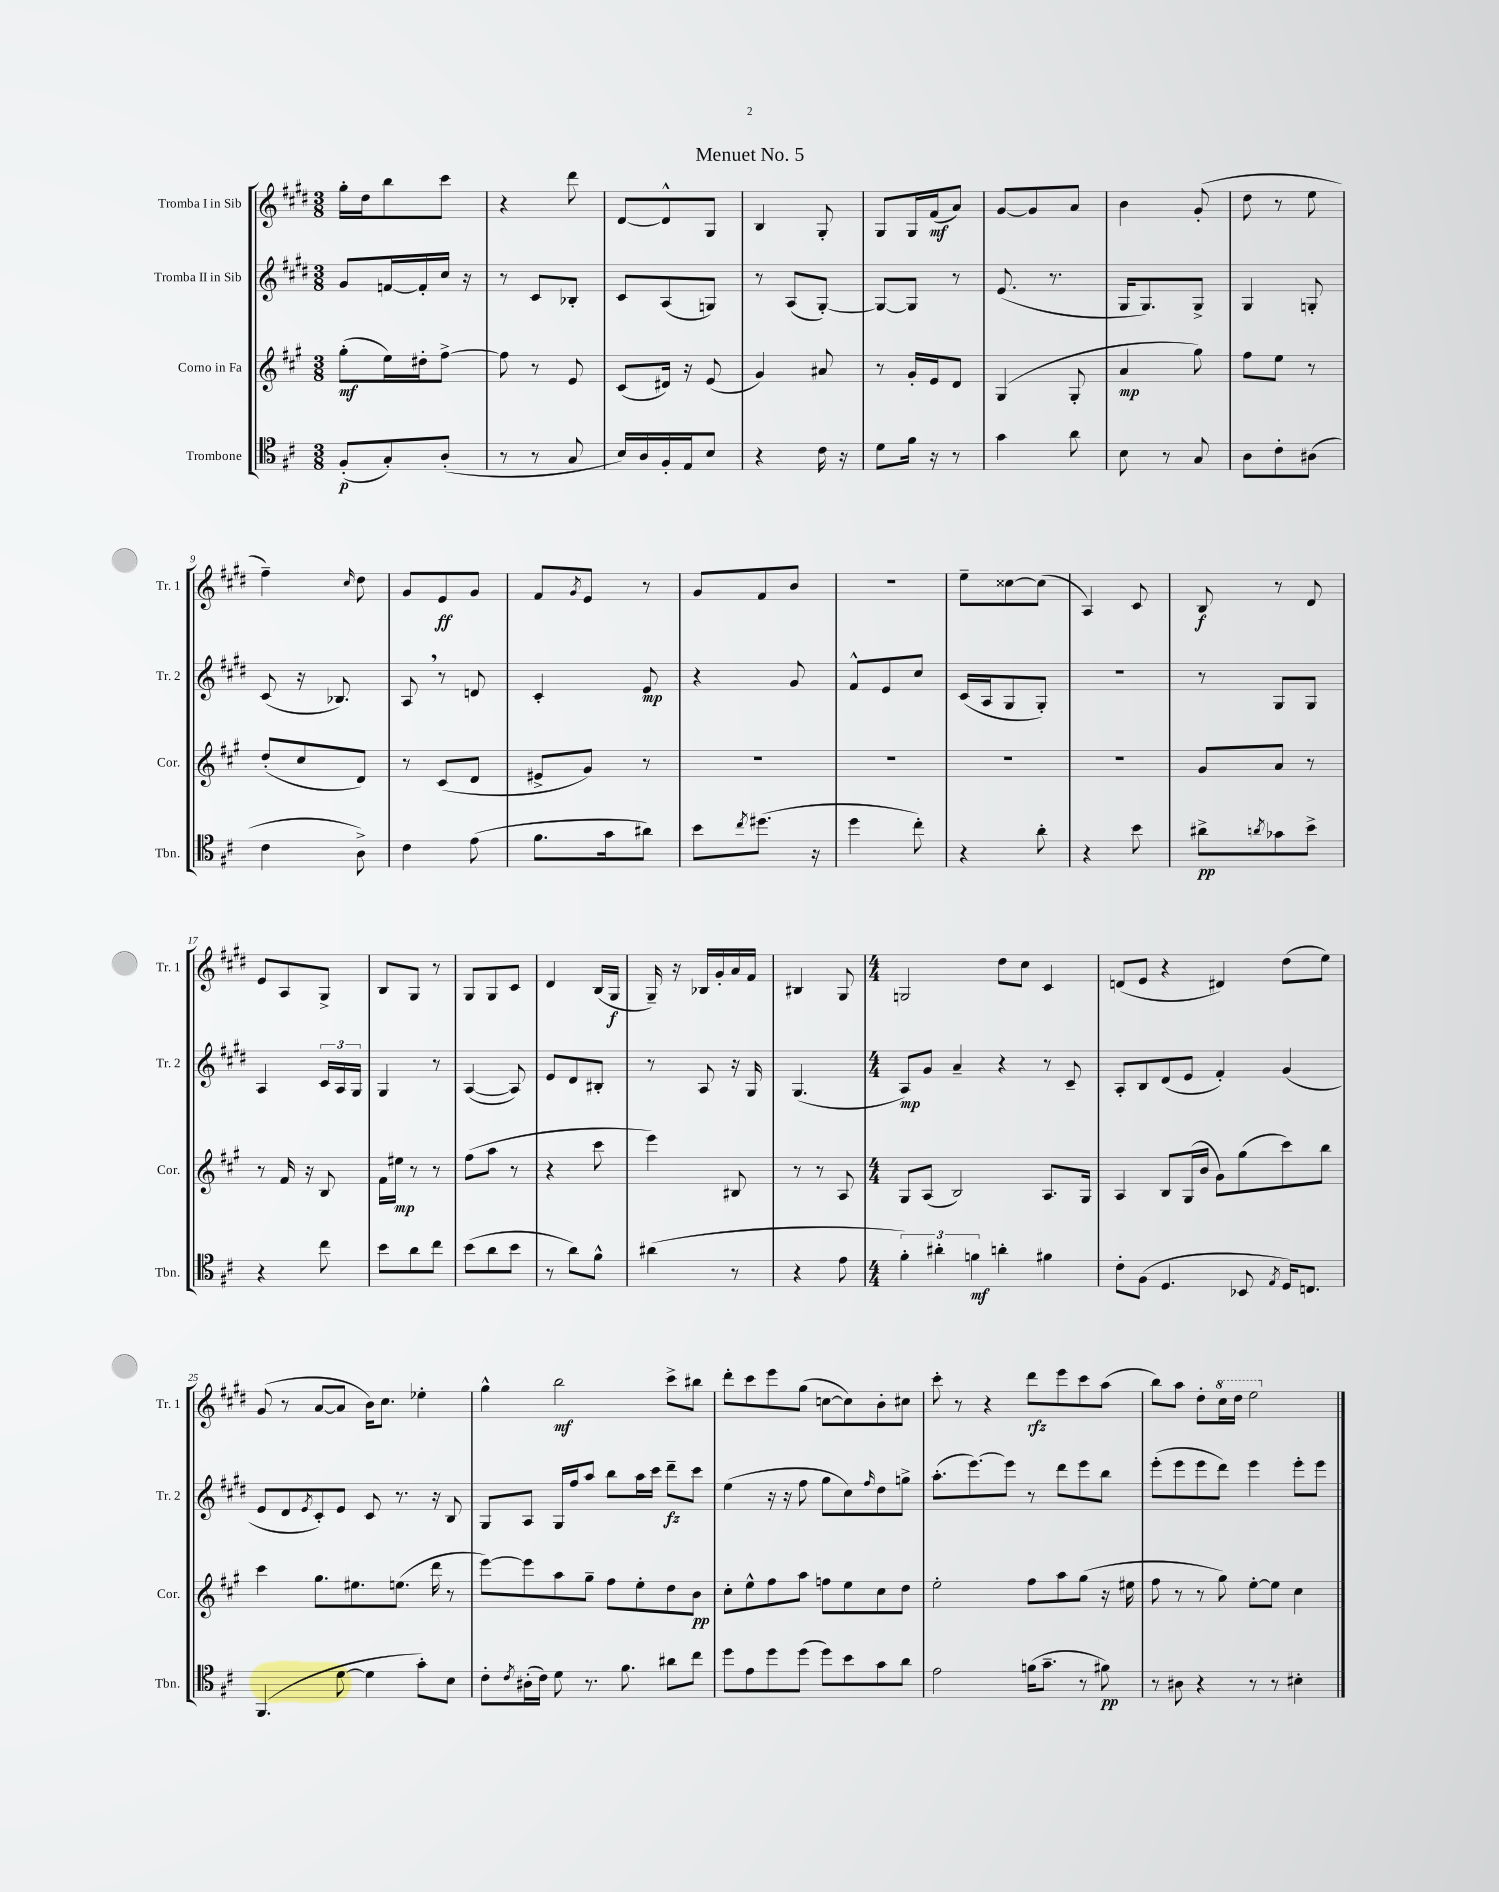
\header { title = "Menuet No. 5" }
<<
\new StaffGroup <<
\new Staff = "s0" \with { instrumentName = "Tromba I in Sib" shortInstrumentName = "Tr. 1" } {
    \clef treble \key e \major \numericTimeSignature \time 3/8
    gis''16-. dis''16 b''8 cis'''8 |
    r4 dis'''8 |
    dis'8~ dis'8-^ gis8 |
    b4 gis8-. |
    gis8 gis16 fis'16\mf( a'8) |
    gis'8~ gis'8 a'8 |
    b'4 gis'8-.( |
    dis''8 r8 e''8 |
    fis''4--) \grace { cis''16 } dis''8 |
    gis'8 e'8\ff gis'8 |
    fis'8 \acciaccatura { gis'8 } e'8 r8 |
    gis'8 fis'8 b'8 |
    R4. |
    e''8-- cisis''8~ cisis''8( |
    a4) cis'8 |
    b8\f r8 dis'8 |
    e'8 a8 gis8-> |
    b8 gis8 r8 |
    gis8 gis8 cis'8 |
    dis'4 b16( gis16\f |
    gis16--) r16 bes16 gis'16-. a'16 fis'16 |
    bis4 gis8 |
    \numericTimeSignature \time 4/4 g2 dis''8 cis''8 cis'4 |
    d'8( e'8 r4 dis'4) dis''8( e''8) |
    gis'8( r8 a'8~ a'8 b'16) cis''8. ees''4-. |
    gis''4-^ b''2\mf cis'''8-> bis''8 |
    dis'''8-. cis'''8 e'''8 gis''8( c''8~ c''8) b'8-. cis''8 |
    cis'''8-. r8 r4 dis'''8\rfz e'''8 cis'''8 a''8( |
    b''8) a''8 dis''8-. \ottava #1 cis'''16 dis'''16 e'''2 \ottava #0 \bar "|." |
}
\new Staff = "s1" \with { instrumentName = "Tromba II in Sib" shortInstrumentName = "Tr. 2" } {
    \clef treble \key e \major \numericTimeSignature \time 3/8
    gis'8 f'16~ f'16-. cis''16 r16 |
    r8 cis'8 bes8-. |
    cis'8 a8( g8) |
    r8 a8( gis8~-.) |
    gis8~ gis8 r8 |
    e'8.( r8. |
    gis16 gis8.) gis8-> |
    gis4 g8-. |
    cis'8( r16 bes8.) |
    a8 \breathe r8 d'8 |
    cis'4-. e'8\mp |
    r4 gis'8 |
    fis'8-^ e'8 cis''8 |
    cis'16( a16 gis8 gis8-.) |
    r4. |
    r8 gis8 gis8 |
    a4 \tuplet 3/2 { cis'16 a16 gis16 } |
    gis4 r8 |
    a4~( a8) |
    e'8 dis'8 bis8-. |
    r8 a8 r16 gis16 |
    gis4.( |
    \numericTimeSignature \time 4/4 a8\mp) gis'8 a'4-- r4 r8 cis'8-- |
    a8-. b8 dis'8( e'8 fis'4-.) gis'4( |
    e'8 dis'8 \acciaccatura { e'8 } cis'8-.) e'8 cis'8 r8. r16 b8 |
    gis8 a8 gis16 fis''16 a''8 b''8 a''16 cis'''16 dis'''8--\fz cis'''8 |
    e''4( r16 r16 fis''8 gis''8 cis''8) \grace { fis''16 } dis''8 g''8-> |
    a''8.-.( e'''8.~) e'''8 r8 dis'''8 e'''8 b''8 |
    e'''8-.( e'''8 e'''8 dis'''8) e'''4 e'''8-. e'''8 \bar "|." |
}
\new Staff = "s2" \with { instrumentName = "Corno in Fa" shortInstrumentName = "Cor." } {
    \clef treble \key a \major \numericTimeSignature \time 3/8
    gis''8-.\mf( e''16) dis''16-. fis''8~-> |
    fis''8 r8 e'8 |
    cis'8( dis'16) r16 e'8( |
    gis'4) ais'8 |
    r8 gis'16-. e'16 d'8 |
    gis4( gis8-. |
    a'4\mp gis''8) |
    fis''8 e''8 r8 |
    d''8-.( cis''8 d'8) |
    r8 cis'8( d'8 |
    eis'8-> gis'8) r8 |
    R4. |
    R4. |
    R4. |
    R4. |
    gis'8 a'8 r8 |
    r8 fis'16 r16 b8 |
    fis'16 eis''16\mp r8 r8 |
    fis''8( a''8 r8 |
    r4 cis'''8 |
    e'''4) bis8 |
    r8 r8 a8 |
    \numericTimeSignature \time 4/4 gis8 a8( b2) a8. gis16 |
    a4 b8 gis16( b'16 gis'8) gis''8( cis'''8) b''8 |
    cis'''4 gis''8. eis''8. e''8.( d'''16 r8 |
    e'''8~) e'''8 a''8 gis''8-- fis''8 e''8-. d''8 b'8\pp |
    cis''8-. e''8-^ fis''8 a''8 f''8 e''8 cis''8 d''8 |
    e''2-. fis''8 a''8 gis''8( r16 eis''16 |
    fis''8 r8 r8 gis''8) e''8~-. e''8 cis''4 \bar "|." |
}
\new Staff = "s3" \with { instrumentName = "Trombone" shortInstrumentName = "Tbn." } {
    \clef tenor \key d \major \numericTimeSignature \time 3/8
    fis8-.\p( g8-.) a8-.( |
    r8 r8 g8 |
    b16) a16 fis16-. e16 b8 |
    r4 cis'16 r16 |
    d'8 fis'16 r16 r8 |
    g'4 a'8 |
    b8 r8 g8 |
    a8 cis'8-. ais8( |
    cis'4 a8->) |
    cis'4 e'8( |
    fis'8. g'16 ais'8) |
    b'8 \acciaccatura { cis''8 } dis''8.( r16 |
    d''4 cis''8-.) |
    r4 a'8-. |
    r4 b'8 |
    ais'8->\pp \acciaccatura { a'8 } ges'8 b'8-> |
    r4 cis''8 |
    b'8 a'8 cis''8 |
    b'8( a'8 b'8 |
    r8 a'8) fis'8-^ |
    ais'4( r8 |
    r4 e'8 |
    \numericTimeSignature \time 4/4 \tuplet 3/2 { fis'4-.) ais'4-. f'4\mf } a'4-. fis'4 |
    cis'8-. fis8( d4. bes,8 \acciaccatura { e8 } d16) c8. |
    fis,4.( d'8~ d'4 g'8-.) b8 |
    cis'8-. \acciaccatura { cis'8 } ais16-.( cis'16) d'8 r8. fis'8. ais'8 cis''8 |
    d''8 e'8 d''8 d''8( d''8) b'8 g'8 a'8 |
    e'2 f'16( g'8.-- r8 fis'8\pp) |
    r8 ais8 r4 r8 r8 bis4-. \bar "|." |
}
>>
>>
